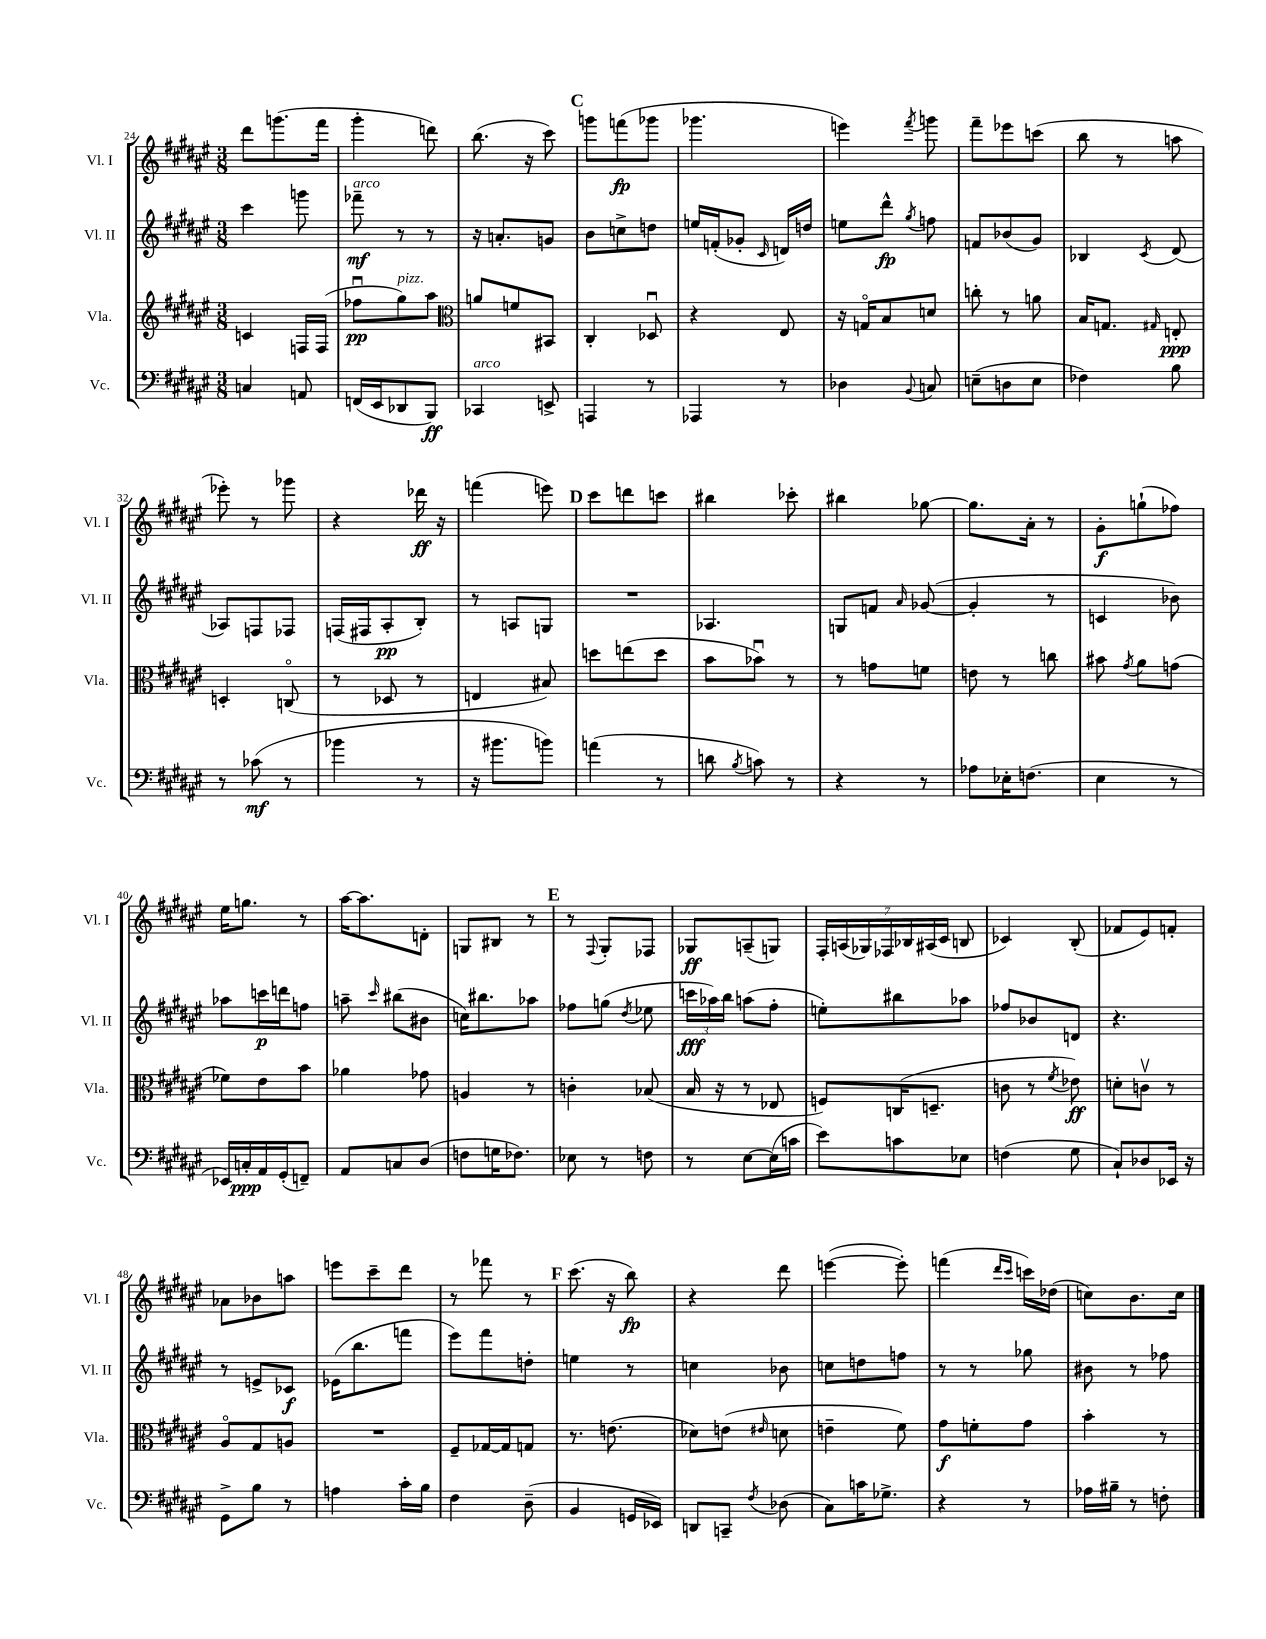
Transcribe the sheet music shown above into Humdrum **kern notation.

**kern	**dynam	**kern	**dynam	**kern	**dynam	**kern	**dynam
*part4	*part4	*part3	*part3	*part2	*part2	*part1	*part1
*staff4	*staff4	*staff3	*staff3	*staff2	*staff2	*staff1	*staff1
*I"Vc.	*	*I"Vla.	*	*I"Vl. II	*	*I"Vl. I	*
*I'Vc.	*	*I'Vla.	*	*I'Vl. II	*	*I'Vl. I	*
*clefF4	*	*clefG2	*	*clefG2	*	*clefG2	*
*k[f#c#g#d#a#e#]	*	*k[f#c#g#d#a#e#]	*	*k[f#c#g#d#a#e#]	*	*k[f#c#g#d#a#e#]	*
*M3/8	*	*M3/8	*	*M3/8	*	*M3/8	*
=24	=24	=24	=24	=24	=24	=24	=24
4Cn/	.	4cn/	.	4ccc#\	.	8ddd#\L	.
.	.	.	.	.	.	(8.gggn\	.
8AAn/	.	16Fn/LL	.	8gggn\	.	.	.
.	.	(16F/JJ	.	.	.	16fff#\Jk	.
=25	=25	=25	=25	=25	=25	=25	=25
!	!	!	!	!LO:TX:a:i:t=arco	!	!	!
(16FFn/LL	.	8ff-Xu\L	pp	8fff-X~\	mf	4ggg#'\	.
16EE#/J	.	.	.	.	.	.	.
!	!	!LO:TX:a:i:t=pizz.	!	!	!	!	!
8DD-X/	.	8gg#\)	.	8r	.	.	.
8BBB/J)	ff	8aa#\J	.	8r	.	8dddn\)	.
=26	=26	=26	=26	=26	=26	=26	=26
*	*	*clefC3	*	*	*	*	*
!LO:TX:a:i:t=arco	!	!	!	!	!	!	!
4CC-X/	.	8an/L	.	16r	.	(8.bb\	.
.	.	.	.	8.an'/L	.	.	.
.	.	8fn/	.	.	.	.	.
.	.	.	.	.	.	16r	.
8EEn^/	.	8BB#X/J	.	8gn/J	.	8ccc#\)	.
!!LO:REH:place=s1:t=C
=27	=27	=27	=27	=27	=27	=27	=27
4AAAn/	.	4C#'/	.	8b\L	.	8gggn\L	.
.	.	.	.	8ccn^\	.	(8fffn\	fp
8r	.	8D-Xu/	.	8ddn\J	.	8ggg-X\J	.
=28	=28	=28	=28	=28	=28	=28	=28
4AAA-X/	.	4r	.	16een/LL	.	4.ggg-X\	.
.	.	.	.	(16fn'/J	.	.	.
.	.	.	.	8g-X'/J	.	.	.
.	.	.	.	16qqc#/	.	.	.
8r	.	8E#/	.	16dn/LL)	.	.	.
.	.	.	.	16ddn/JJ	.	.	.
=29	=29	=29	=29	=29	=29	=29	=29
4D-X\	.	16r	.	8een\L	.	4eeen\)	.
.	.	16Gn/KL	.	.	.	.	.
.	.	8B/	.	8ddd#^^\J	fp	.	.
8qqBB/	.	.	.	8qgg#/	.	8qfff#/	.
8Cn/	.	8dn/J	.	8ffn\	.	8gggn\	.
=30	=30	=30	=30	=30	=30	=30	=30
(8En~\L	.	8ccn'\	.	8fn/L	.	8fff#~\L	.
8Dn\	.	8r	.	(8b-X/	.	8eee-X\	.
8E\J	.	8an\	.	8g#/J)	.	(8cccn\J	.
=31	=31	=31	=31	=31	=31	=31	=31
4F-X\)	.	16B/KL	.	4B-X/	.	8bb\	.
.	.	8.Gn/J	.	.	.	.	.
.	.	.	.	.	.	8r	.
.	.	16qqG#X/	.	8qc#/	.	.	.
8B\	.	8En'/	ppp	(8d#/	.	8aan\	.
!!LO:LB:g=z
=32	=32	=32	=32	=32	=32	=32	=32
8r	.	4Dn'/	.	8A-X/L)	.	8eee-X'\)	.
(8c-X\	mf	.	.	8Fn/	.	8r	.
8r	.	(8Cn/	.	8F-X/J	.	8ggg-X\	.
=33	=33	=33	=33	=33	=33	=33	=33
4b-X\	.	8r	.	(16Fn/LL	.	4r	.
.	.	.	.	16F#X/J	.	.	.
.	.	8D-X/	.	8A#'/	pp	.	.
8r	.	8r	.	8B'/J)	.	16ddd-X\	ff
.	.	.	.	.	.	16r	.
=34	=34	=34	=34	=34	=34	=34	=34
16r	.	4En/	.	8r	.	(4fffn\	.
8.b#X\L	.	.	.	.	.	.	.
.	.	.	.	8An/L	.	.	.
8bn\J)	.	8B#X/)	.	8Gn/J	.	8eeen\)	.
!!LO:REH:place=s1:t=D
=35	=35	=35	=35	=35	=35	=35	=35
(4an\	.	8ddn\L	.	4.r	.	8ccc#\L	.
.	.	(8een\	.	.	.	8dddn\	.
8r	.	8dd\J	.	.	.	8cccn\J	.
=36	=36	=36	=36	=36	=36	=36	=36
8dn\	.	8b\L	.	4.A-X/	.	4bb#X\	.
8qB/	.	.	.	.	.	.	.
8cn\)	.	8b-Xu\J)	.	.	.	.	.
8r	.	8r	.	.	.	8ccc-X'\	.
=37	=37	=37	=37	=37	=37	=37	=37
4r	.	8r	.	8Gn/L	.	4bb#X\	.
.	.	8gn\L	.	8fn/J	.	.	.
.	.	.	.	16qqa#/	.	.	.
8r	.	8fn\J	.	([8g-X/	.	[8gg-X\	.
=38	=38	=38	=38	=38	=38	=38	=38
8A-X\L	.	8en\	.	4g-'/]	.	8.gg-\L]	.
16E-X'\K	.	8r	.	.	.	.	.
(8.Fn\J	.	.	.	.	.	16a#'\Jk	.
.	.	8ccn\	.	8r	.	8r	.
=39	=39	=39	=39	=39	=39	=39	=39
4E#\	.	8b#X\	.	4cn/	.	8g#'\L	f
.	.	8qg#/	.	.	.	.	.
.	.	8a#\L	.	.	.	(8ggn`\	.
8r	.	(8gn\J	.	8b-X\)	.	8ff-X\J)	.
!!LO:LB:g=z
=40	=40	=40	=40	=40	=40	=40	=40
16EE-X/LL)	.	8f-X\L)	.	8aa-X\L	.	16ee#\KL	.
16Cn'/	ppp	.	.	.	.	8.ggn\J	.
16AA#/	.	8e#\	.	16cccn\L	p	.	.
(16GG#'/J	.	.	.	16dddn\J	.	.	.
8FFn~/J)	.	8b\J	.	8ffn\J	.	8r	.
=41	=41	=41	=41	=41	=41	=41	=41
8AA#/L	.	4a-X\	.	8aan~\	.	[16aa#\KL	.
.	.	.	.	.	.	8.aa#\]	.
.	.	.	.	16qqccc#/	.	.	.
8Cn/	.	.	.	(8bb#X\L	.	.	.
(8D#/J	.	8g-X\	.	8b#X\J	.	8dn'\J	.
=42	=42	=42	=42	=42	=42	=42	=42
8Fn\L	.	4An/	.	16ccn\KL)	.	8Gn/L	.
.	.	.	.	8.bb#X\	.	.	.
16Gn\K	.	.	.	.	.	8B#X/J	.
8.F-X\J)	.	.	.	.	.	.	.
.	.	8r	.	8aa-X\J	.	8r	.
!!LO:REH:place=s1:t=E
=43	=43	=43	=43	=43	=43	=43	=43
8E-X\	.	4cn'\	.	8ff-X\L	.	8r	.
.	.	.	.	.	.	8qqF#/	.
8r	.	.	.	(8ggn\J	.	8G#'/L	.
.	.	.	.	8qdd#/	.	.	.
8Fn\	.	(8B-X/	.	8ee-X\	.	8F-X/J	.
=44	=44	=44	=44	=44	=44	=44	=44
8r	.	16B/	.	24cccn\LL	fff	8G-X/L	ff
.	.	.	.	24aa-X\)	.	.	.
.	.	16r	.	.	.	.	.
.	.	.	.	24bb\JJ	.	.	.
[8E#\L	.	8r	.	(8aan\L	.	(8An~/	.
(16E#\L]	.	8E-X/	.	8ff#'\J	.	8Gn/J)	.
16cn\JJ	.	.	.	.	.	.	.
=45	=45	=45	=45	=45	=45	=45	=45
8e#\L)	.	8Fn/L)	.	8een'\L)	.	28F#'/LL	.
.	.	.	.	.	.	(28An/	.
.	.	.	.	.	.	28G-X/)	.
.	.	.	.	.	.	28F-X/	.
8cn\	.	(16Cn/K	.	8bb#X\	.	.	.
.	.	.	.	.	.	28B-X/	.
.	.	.	.	.	.	(28A#X/	.
.	.	8.Dn~/J	.	.	.	.	.
.	.	.	.	.	.	28c#/JJ	.
8E-X\J	.	.	.	8aa-X\J	.	8Bn/	.
=46	=46	=46	=46	=46	=46	=46	=46
(4Fn\	.	8cn\	.	8ff-X/L	.	4c-X/)	.
.	.	8r	.	8b-X/	.	.	.
.	.	8qf#/	.	.	.	.	.
8G#\	.	8e-X\)	ff	8dn/J	.	(8B'/	.
=47	=47	=47	=47	=47	=47	=47	=47
8C#`/L)	.	8dn'\L	.	4.r	.	8f-X/L	.
8D-X/	.	8cnv\J	.	.	.	8e#/)	.
16EE-X/Jk	.	8r	.	.	.	8fn'/J	.
16r	.	.	.	.	.	.	.
!!LO:LB:g=z
=48	=48	=48	=48	=48	=48	=48	=48
8GG#^\L	.	8A#/L	.	8r	.	8a-X\L	.
8B\J	.	8G#/	.	8en^/L	.	8b-X\	.
8r	.	8An/J	.	8c-X/J	f	8aan\J	.
=49	=49	=49	=49	=49	=49	=49	=49
4An\	.	4.r	.	(16e-X\KL	.	8eeen\L	.
.	.	.	.	8.bb\	.	.	.
.	.	.	.	.	.	8ccc#~\	.
16c#'\LL	.	.	.	8fffn\J	.	8ddd#\J	.
16B\JJ	.	.	.	.	.	.	.
=50	=50	=50	=50	=50	=50	=50	=50
4F#\	.	8F#~/L	.	8eee#\L)	.	8r	.
.	.	[16G-X/L	.	8fff#\	.	8fff-X\	.
.	.	16G-/J]	.	.	.	.	.
(8D#~\	.	8Gn/J	.	8ddn'\J	.	8r	.
!!LO:REH:place=s1:t=F
=51	=51	=51	=51	=51	=51	=51	=51
4BB/	.	8.r	.	4een\	.	(8.ccc#\	.
.	.	(8.en\	.	.	.	16r	.
16GGn/LL	.	.	.	8r	.	8bb\)	fp
16EE-X/JJ)	.	.	.	.	.	.	.
=52	=52	=52	=52	=52	=52	=52	=52
8DDn/L	.	8d-X\L)	.	4ccn\	.	4r	.
8CCn~/J	.	(8en\J	.	.	.	.	.
8qF#/	.	16qqe#X/	.	.	.	.	.
(8D-X\	.	8dn\	.	8b-X\	.	8ddd#\	.
=53	=53	=53	=53	=53	=53	=53	=53
8C#\L)	.	4en~\	.	8ccn\L	.	([4eeen\	.
16cn\K	.	.	.	8ddn\	.	.	.
8.G-X^\J	.	.	.	.	.	.	.
.	.	8f#\)	.	8ffn\J	.	8eee'\])	.
=54	=54	=54	=54	=54	=54	=54	=54
4r	.	8g#\L	f	8r	.	(4fffn\	.
.	.	8fn'\	.	8r	.	.	.
.	.	.	.	.	.	16qqddd#/LL	.
.	.	.	.	.	.	16qqccc#/JJ	.
8r	.	8g#\J	.	8gg-X\	.	16cccn\LL)	.
.	.	.	.	.	.	(16dd-X\JJ	.
=55	=55	=55	=55	=55	=55	=55	=55
16A-X\LL	.	4b'\	.	8b#X\	.	8ccn\L)	.
16B#X~\JJ	.	.	.	.	.	.	.
8r	.	.	.	8r	.	8.b\	.
8Fn'\	.	8r	.	8ff-X\	.	.	.
.	.	.	.	.	.	16cc\Jk	.
==	==	==	==	==	==	==	==
*-	*-	*-	*-	*-	*-	*-	*-
